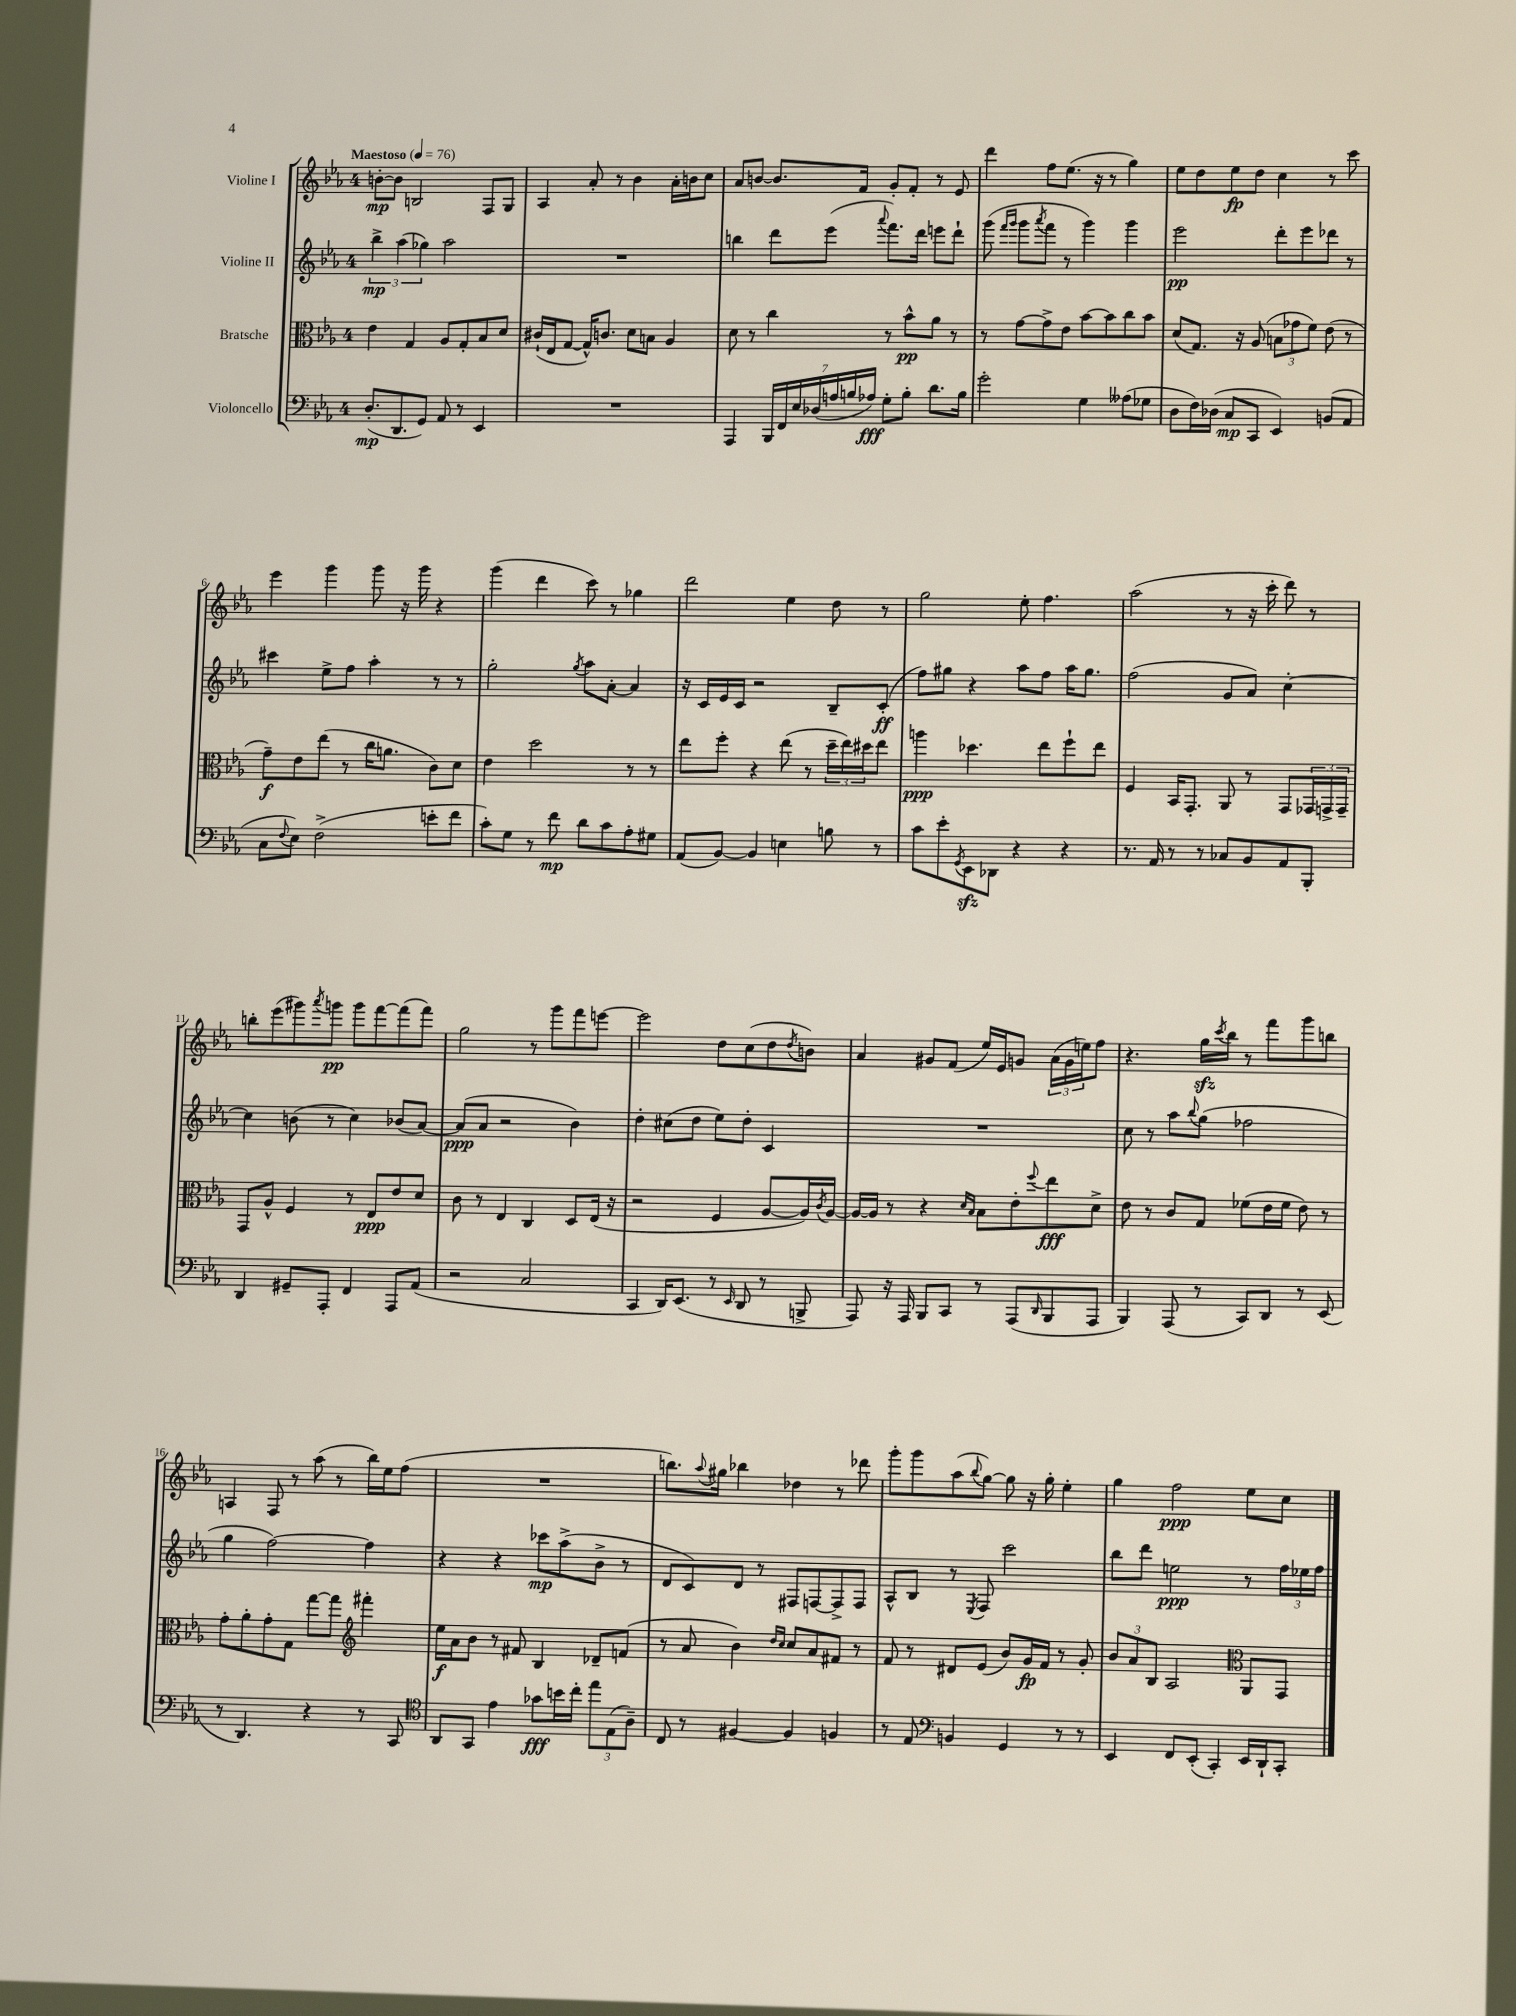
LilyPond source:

<<
\new StaffGroup <<
\new Staff = "s0" \with { instrumentName = "Violine I" } {
    \clef treble \key ees \major \once \override Staff.TimeSignature.style = #'single-digit \time 4/4 \tempo "Maestoso" 4 = 76
    b'8~-.\mp b'8 b2 f8 g8 |
    aes4 aes'8-. r8 bes'4 aes'16-. b'16 c''8 |
    aes'8 b'8~ b'8. f'16 g'8-. f'8-. r8 ees'8 |
    d'''4 f''8 ees''8.( r16 r8 g''4) |
    ees''8 d''8 ees''8\fp d''8 c''4 r8 c'''8 |
    ees'''4 g'''4 g'''8 r16 g'''16 r4 |
    g'''4( d'''4 c'''8) r8 ges''4 |
    d'''2 ees''4 d''8 r8 |
    g''2 ees''8-. f''4. |
    aes''2( r8 r16 c'''16-. d'''8) r8 |
    b''8-. ees'''8( gis'''8) \acciaccatura { aes'''8 } g'''8\pp g'''8 f'''8~ f'''8( f'''8) |
    g''2 r8 g'''8 f'''8 e'''8~ |
    e'''2 d''8 c''8( d''8 \acciaccatura { d''8 } b'8) |
    aes'4 gis'8 f'8( ees''16) ees'16 g'8 \tuplet 3/2 { aes'16( g'16 e''16) } f''8 |
    r4. g''16\sfz \acciaccatura { c'''8 } bes''16 r8 f'''8 g'''8 b''8 |
    a4 f8 r8 aes''8( r8 bes''16) ees''16 f''8( |
    R1 |
    b''8.) \appoggiatura { aes''8 } gis''16 bes''4 des''4 r8 des'''8 |
    g'''8-. g'''8 aes''8( \appoggiatura { bes''8 } g''8~) g''8 r16 g''16-. ees''4-. |
    g''4 f''2\ppp ees''8 c''8 \bar "|." |
}
\new Staff = "s1" \with { instrumentName = "Violine II" } {
    \clef treble \key ees \major \once \override Staff.TimeSignature.style = #'single-digit \time 4/4
    \tuplet 3/2 { bes''4->\mp aes''4( ges''4) } aes''2 |
    R1 |
    b''4 d'''8 ees'''8( \appoggiatura { aes'''8 } f'''8.) d'''16 e'''8 d'''8-! |
    g'''8( \grace { f'''16 g'''16 } g'''8 \acciaccatura { aes'''8 } f'''8 r8 g'''4) g'''4 |
    ees'''2\pp d'''8-. ees'''8 des'''8 r8 |
    cis'''4 ees''8-> f''8 aes''4-. r8 r8 |
    g''2-. \acciaccatura { g''8 } aes''8 aes'8~-. aes'4 |
    r16 c'16 ees'16 c'16 r2 bes8-- c'8-.\ff( |
    f''8) gis''8 r4 aes''8 f''8 aes''16 gis''8. |
    f''2( g'8 aes'8) c''4~-. |
    c''4 b'8( r8 c''4) bes'8( aes'8~) |
    aes'8\ppp( aes'8 r2 bes'4) |
    d''4-. cis''8( d''8 ees''8) d''8-. c'4 |
    R1 |
    c''8 r8 aes''8 \appoggiatura { bes''8 } g''8( fes''2 |
    g''4 f''2~) f''4 |
    r4 r4 ces'''8\mp aes''8->( bes'8-> r8 |
    d'8 c'8) d'8 r8 fis8 f8~ f8-> f8 |
    aes8-^ bes8 r8 \acciaccatura { ees8 } f8 c'''2 |
    bes''8 d'''8 e''2\ppp r8 \tuplet 3/2 { f''16 ees''16 f''16 } \bar "|." |
}
\new Staff = "s2" \with { instrumentName = "Bratsche" } {
    \clef alto \key ees \major \once \override Staff.TimeSignature.style = #'single-digit \time 4/4
    ees'4 g4 aes8 g8-. bes8 d'8 |
    cis'16-!( ees16 g8~ g16-^) c'8. d'8 b8 aes4 |
    d'8 r8 c''4 r8 bes'8-^\pp aes'8 r8 |
    r8 g'8~ g'8-> ees'8 bes'8~ bes'8 c''8 bes'8 |
    d'8( g8.) r16 aes8( \tuplet 3/2 { b8 ges'8 f'8) } ees'8( r8 |
    g'8--\f) ees'8 ees''8( r8 c''16 a'8. c'8) d'8 |
    ees'4 d''2 r8 r8 |
    ees''8 f''8-. r4 ees''8( r8 \tuplet 3/2 { d''16-- ees''16) dis''16 } ees''8 |
    a''4\ppp des''4. ees''8 f''8-! ees''8 |
    f4 bes,16 g,8.-. aes,8 r8 g,8 \tuplet 3/2 { ges,16 g,16-> g,16-- } |
    g,8 aes8-^ f4 r8 ees8\ppp ees'8 d'8 |
    c'8 r8 ees4 c4 d8 ees16( r16 |
    r2 f4 aes8~ aes16) \acciaccatura { c'8 } aes16~ |
    aes16~ aes16 r8 r4 \grace { d'16 bes16 } bes8 ees'8-. \appoggiatura { f''8 } ees''8\fff d'8-> |
    ees'8 r8 c'8 g8 fes'8( ees'16 fes'16 ees'8) r8 |
    g'8-. aes'8-. g'8-. g8 g''8~ g''8 \clef treble fis'''4-. |
    ees''16\f aes'16 bes'8 r8 fis'8 bes4 des'8-- f'8( |
    r8 aes'8 bes'4) \grace { d''16 c''16 } c''8 aes'8 fis'8 r8 |
    f'8 r8 dis'8 ees'8( bes'8) g'16\fp f'16 r8 g'8-. |
    \tuplet 3/2 { bes'8 aes'8 bes8 } aes2 \clef alto aes,8 g,8 \bar "|." |
}
\new Staff = "s3" \with { instrumentName = "Violoncello" } {
    \clef bass \key ees \major \once \override Staff.TimeSignature.style = #'single-digit \time 4/4
    d8.-.\mp( d,8. g,8) aes,8 r8 ees,4 |
    R1 |
    aes,,4 \tuplet 7/4 { bes,,16 f,16 ees16 des16( a16 b16 aes16\fff) } g8-. b8-. d'8. b16 |
    g'2-. g4 aeses8( ges8 |
    d8 f16) des16( c8\mp c,8 ees,4) b,8( aes,8 |
    c8 \appoggiatura { f8 } ees8) f2->( e'8-. f'8 |
    c'8-.) g8 r8 f'8\mp d'8 c'8 aes8-. gis8 |
    aes,8( bes,8~) bes,4 e4 b8 r8 |
    c'8 ees'8-. \acciaccatura { g,8 } ees,8\sfz des,8 r4 r4 |
    r8. aes,16 r8 r8 ces8 bes,8 aes,8 bes,,8-. |
    d,4 gis,8-- aes,,8-. f,4 aes,,8 aes,8( |
    r2 c2 |
    c,4 d,16) ees,8.( r8 \grace { ees,16 } d,8 r8 b,,8-> |
    aes,,8) r16 aes,,16 bes,,8 c,8 r8 aes,,8( \grace { d,16 } bes,,8 aes,,8 |
    bes,,4) aes,,8( r8 c,8) d,8 r8 ees,8( |
    r8 d,4.) r4 r8 c,8 |
    \clef tenor aes,8 g,8 ees'4 ges'8\fff b'16 c''16-. \tuplet 3/2 { ees''8 ees8( aes8--) } |
    c8 r8 fis4~ fis4 f4 |
    r8 ees8 \clef bass b,4 g,4 r8 r8 |
    ees,4 f,8 ees,8-.( c,4-.) ees,16 d,16-! c,8-. \bar "|." |
}
>>
>>
